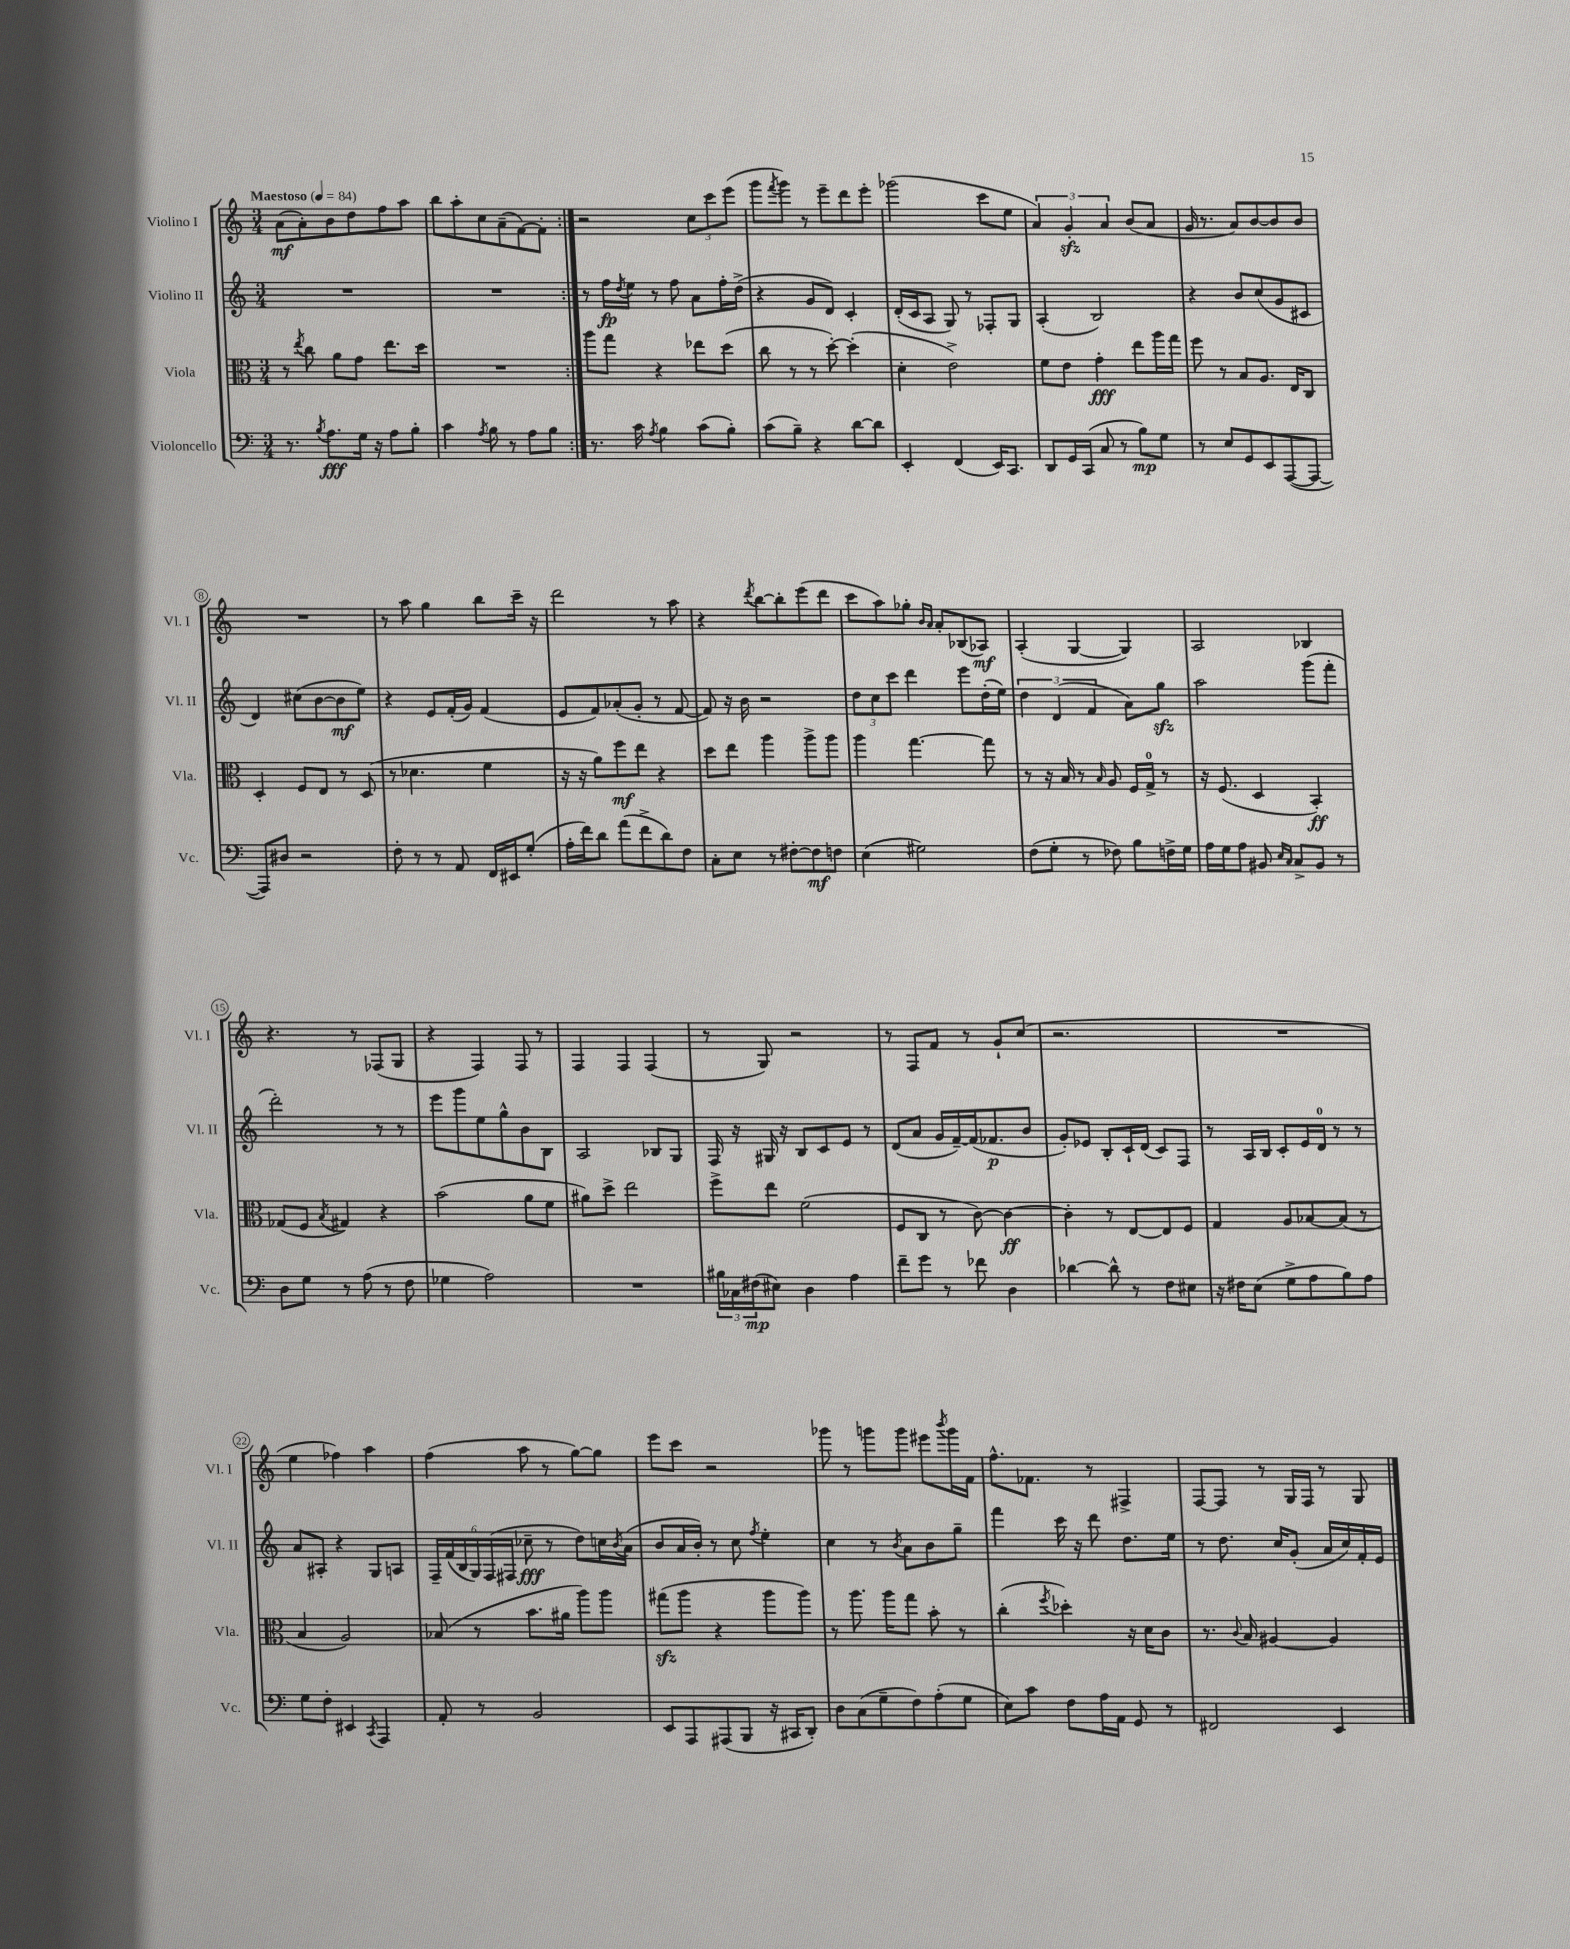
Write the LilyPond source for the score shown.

<<
\new StaffGroup <<
\new Staff = "s0" \with { instrumentName = "Violino I" shortInstrumentName = "Vl. I" } {
    \clef treble \key c \major \numericTimeSignature \time 3/4 \tempo "Maestoso" 4 = 84
    \repeat volta 2 { a'8\mf( a'8-.) b'8 d''8 f''8 a''8 |
    b''8 a''8-. c''8 a'8--( f'8~) f'8-. | }
    r2 \tuplet 3/2 { c''8 c'''8 e'''8( } |
    g'''8 \acciaccatura { f'''8 } g'''8) r8 e'''8-- d'''8 e'''8-. |
    ges'''2( c'''8 e''8 |
    \tuplet 3/2 { a'4) g'4-.\sfz a'4 } b'8( a'8 |
    g'16 r8. a'8) b'8~ b'8 b'8 |
    R2. |
    r8 a''8 g''4 b''8 c'''16-- r16 |
    d'''2 r8 a''8 |
    r4 \acciaccatura { d'''8 } b''8~ b''8-. e'''8( d'''8 |
    c'''8 a''8) ges''8-. \grace { b'16 a'16 } a'8-. bes8( aes8\mf) |
    a4-.( g4~ g4) |
    a2 bes4 |
    r4. r8 fes8( g8 |
    r4 f4) f8 r8 |
    f4 f4 f4( |
    r8 g8) r2 |
    r8 f8 f'8 r8 g'8-! c''8( |
    r2. |
    R2. |
    e''4 fes''4) a''4 |
    f''4( a''8 r8 g''8~) g''8 |
    e'''8 c'''8 r2 |
    ges'''8 r8 g'''8 g'''8 eis'''8 \acciaccatura { b'''8 } g'''16 f'16 |
    f''8.-^ fes'8. r8 fis4-> |
    f8~ f8 r8 g16 f16 r8 g8 \bar "|." |
}
\new Staff = "s1" \with { instrumentName = "Violino II" shortInstrumentName = "Vl. II" } {
    \clef treble \key c \major \numericTimeSignature \time 3/4
    \repeat volta 2 { R2. |
    R2. | }
    r8 f''16\fp \acciaccatura { d''8 } e''16 r8 f''8 a'8 f''16-. d''16->( |
    r4 g'8 d'8) c'4-. |
    d'16-.( c'16 a8 g8) r8 fes8-. g8 |
    a4-.( b2) |
    r4 b'8 c''8( g'8 cis'8 |
    d'4) cis''8( b'8~ b'8\mf e''8) |
    r4 e'8 f'16-.( g'16) f'4( |
    e'8 f'8) aes'8-.( g'8-. r8 f'8~ |
    f'8) r16 b'16 r2 |
    \tuplet 3/2 { d''8 c''8 c'''8 } d'''4 e'''8 d''16-.( e''16) |
    \tuplet 3/2 { d''4 d'4( f'4 } a'8) g''8\sfz |
    a''2 g'''8( f'''8-. |
    d'''2-.) r8 r8 |
    e'''8 g'''8 e''8 g''8-^ b'8 b8 |
    a2 bes8 g8 |
    f16 r16 gis16 r16 b8 c'8 e'8 r8 |
    d'8( a'8 g'16 f'16~--) f'16( fes'8.\p b'8 |
    g'8-.) ees'8 b8-. c'16-! d'16( c'8) f8 |
    r8 a16 b16 c'8-. e'16 d'16-0 r8 r8 |
    a'8 ais8-. r4 g8 a8 |
    \tuplet 6/4 { f16-- f'16( b16 g16) f16( fis16 } ces''8--\fff r8 d''8) c''16 \acciaccatura { b'8 } a'16( |
    b'8 a'16 b'16-.) r8 c''8 \acciaccatura { f''8 } e''4-. |
    c''4 r8 \acciaccatura { b'8 } a'8 b'8 g''8-- |
    f'''4 c'''16 r16 d'''8 d''8. e''16 |
    r8 d''8. c''16 g'8-.( a'16 c''16) f'16-. e'16 \bar "|." |
}
\new Staff = "s2" \with { instrumentName = "Viola" shortInstrumentName = "Vla." } {
    \clef alto \key c \major \numericTimeSignature \time 3/4
    \repeat volta 2 { r8 \acciaccatura { e''8 } c''8 a'8 g'8 e''8. d''16 |
    R2. | }
    a''8 g''8 r4 ees''8 d''8( |
    c''8 r8 r8 d''8~-.) d''4-.( |
    d'4-. e'2->) |
    f'8 e'8 g'4-.\fff e''8 a''16 g''16 |
    f''8 r8 b8 a8. e16 c8 |
    d4-. f8 e8 r8 d8( |
    r8 des'4. f'4 |
    r16 r16 a'8) f''8\mf e''8 r4 |
    d''8 e''8 a''4 a''8-> a''8 |
    a''4 g''4.~ g''8 |
    r8 r16 b16 r8 \grace { b16 } a8 f16 g16-0-> r8 |
    r16 f8.( d4 b,4-.\ff) |
    ges8( f8 \acciaccatura { b8 } gis4) r4 |
    b'2( a'8 f'8 |
    ais'8) d''8-> e''2 |
    f''8-> e''8 f'2( |
    f8 c8 r8 c'8~) c'4~\ff |
    c'4-. r8 e8~ e8 f8 |
    g4 a8 bes8~ bes8( r8 |
    b4 a2) |
    bes8( r8 b'8. ais'16 a''8) a''8 |
    gis''8\sfz( a''8 r4 a''8 a''8) |
    r8 a''8. a''16 g''8 b'8-. r8 |
    c''4-.( \acciaccatura { f''8 } des''4-.) r16 d'16 c'8 |
    r8. \appoggiatura { c'8 } b16 ais4~ ais4 \bar "|." |
}
\new Staff = "s3" \with { instrumentName = "Violoncello" shortInstrumentName = "Vc." } {
    \clef bass \key c \major \numericTimeSignature \time 3/4
    \repeat volta 2 { r8. \acciaccatura { b8 } a8.\fff g16 r16 a8 b8-. |
    c'4 \acciaccatura { a8 } b8 r8 a8 b8 | }
    r8. c'16 \acciaccatura { a8 } b4 c'8( b8-.) |
    c'8( b8--) r4 d'8~ d'8 |
    e,4-. f,4( e,16) c,8. |
    d,8 g,16 c,16( c8 r8 b8\mp) g8 |
    r8 e8 g,8 e,8 a,,8~( a,,8~ |
    a,,8) dis8 r2 |
    f8-. r8 r8 a,8 f,16 eis,16 g8-.( |
    a16-. f'16) d'8 a'8( f'8-> d'8) f8 |
    c8-. e8 r8 fis8~-. fis8\mf f8 |
    e4( gis2) |
    f8( g8-. r8 fes8) b8 f16-> g16 |
    a16 g16 a8 bis,8 \grace { e16 c16 } c8-> bis,8 r8 |
    d8 g8 r8 a8( r8 f8 |
    ges4 a2) |
    R2. |
    \tuplet 3/2 { bis16 ces16 fis16\mp( } eis8) d4 a4 |
    f'8-- g'8 r8 fes'8 d4 |
    des'4~ des'8-^ r8 f8 eis8 |
    r16 fis16 e8( g8-> a8 b8) a8 |
    g8 f8-. eis,4 \acciaccatura { c,8 } a,,4 |
    a,8-. r8 b,2 |
    e,8 a,,8 ais,,8( b,,8 r16 cis,16 d,8-.) |
    d8 c8( g8-- f8) a8-.( g8 |
    e8) c'8 f8 a16 a,16 g,8 r8 |
    fis,2 e,4 \bar "|." |
}
>>
>>
\layout { \context { \Score \override BarNumber.stencil = #(make-stencil-circler 0.1 0.3 ly:text-interface::print) } }
